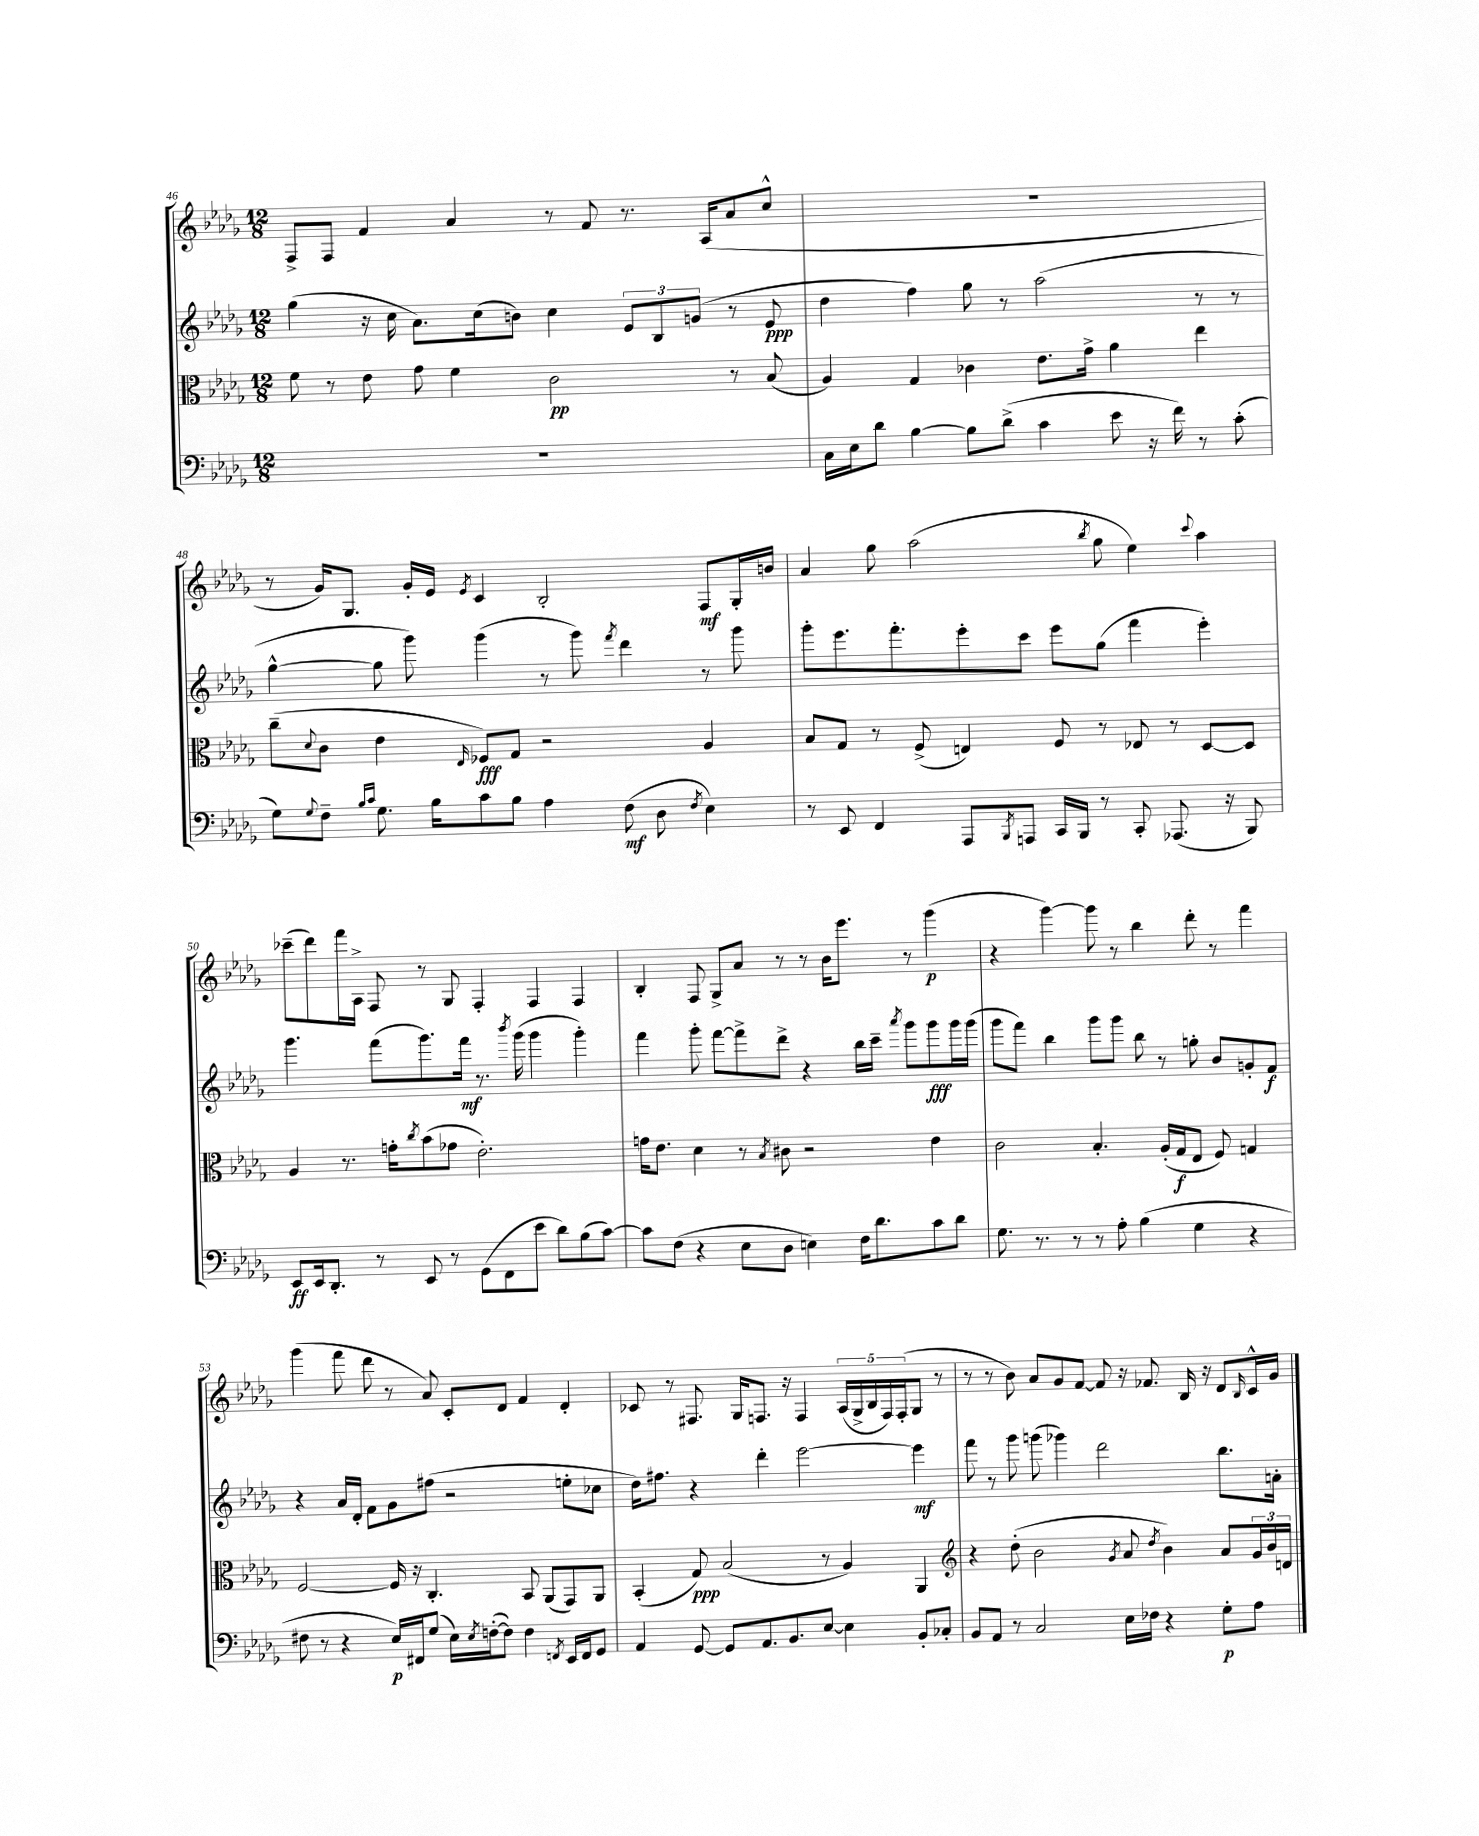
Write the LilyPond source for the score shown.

<<
\new StaffGroup <<
\new Staff = "s0" {
    \clef treble \key des \major \numericTimeSignature \time 12/8
    f8-> f8 f'4 aes'4 r8 f'8 r8. aes16( aes'8 c''8-^ |
    R1. |
    r8 ges'16) ges8. ges'16-. ees'16 \acciaccatura { ees'8 } c'4 bes2-. f8\mf ges16-. b'16 |
    aes'4 ges''8 aes''2( \acciaccatura { bes''8 } ges''8 ees''4) \appoggiatura { c'''8 } aes''4 |
    ces'''8--( des'''8) f'''16 aes16-> f8 r8 ges8 f4-. f4 f4 |
    bes4-. f8 ges8-> aes'8 r8 r8 bes'16 ees'''8. r8 ges'''4\p( |
    r4 ges'''4~) ges'''8 r8 bes''4 des'''8-. r8 f'''4 |
    ges'''4( f'''8 des'''8 r8 aes'8) c'8-. des'8 f'4 des'4-. |
    ces'8 r8 fis8. ges16 f8. r16 f4 \tuplet 5/4 { aes16( ges16-> bes16 f16) f16-.( } ges8 r8 |
    r8 r8 bes'8) aes'8 ges'8 f'8~ f'8 r16 fes'8. bes16 r16 des'8 \grace { bes16 } c'16-^ ges'16 \bar "|." |
}
\new Staff = "s1" {
    \clef treble \key des \major \numericTimeSignature \time 12/8
    ges''4( r16 c''16 aes'8.) c''16( b'8) c''4 \tuplet 3/2 { ees'8 bes8 g'8( } r8 ees'8\ppp |
    des''4 f''4) ges''8 r8 aes''2( r8 r8 |
    ges''4~-^ ges''8 ges'''8) ges'''4( r8 ges'''8) \acciaccatura { f'''8 } des'''4 r8 ges'''8 |
    ges'''8-. ees'''8. f'''8.-. ees'''8-. c'''8 ees'''8 ges''8( f'''4 ees'''4-.) |
    ges'''4. f'''8( ges'''8.) f'''16\mf r8. \acciaccatura { bes'''8 } ges'''16( ges'''4 ges'''4-.) |
    f'''4 ges'''8-. f'''8~ f'''8-> des'''8-> r4 bes''16 c'''16-- \acciaccatura { aes'''8 } ges'''8 ges'''8\fff ges'''16 ges'''16( |
    ges'''8 f'''8) bes''4 ges'''8 ges'''8 bes''8 r8 g''8-. bes'8 g'8-. f'8\f |
    r4 aes'16 des'16-. f'8 ges'8 fis''8( r2 e''8-. ces''8 |
    des''16) fis''8. r4 des'''4-. ees'''2~ ees'''4\mf |
    f'''8 r8 ges'''8 g'''8( ges'''4) des'''2 bes''8. a'16-. \bar "|." |
}
\new Staff = "s2" {
    \clef alto \key des \major \numericTimeSignature \time 12/8
    f'8 r8 ees'8 ges'8 f'4 c'2\pp r8 bes8( |
    aes4) ges4 ces'4 ees'8. ges'16-> aes'4 ees''4 |
    c''8--( \appoggiatura { des'8 } c'8 ees'4 \grace { ees16 } fes8\fff) ges8 r2 aes4 |
    bes8 ges8 r8 f8->( e4) f8 r8 ees8 r8 des8~ des8 |
    aes4 r8. g'16-. \acciaccatura { c''8 } bes'8( ges'8 ees'2.-.) |
    g'16 ees'8. des'4 r8 \acciaccatura { bes8 } cis'8 r2 ees'4 |
    c'2 bes4.-. aes16-.( ges16\f ees8 f8) g4 |
    f2~ f16 r16 c4.-. bes,8 aes,8( ges,8) aes,8 |
    bes,4-.( ges8\ppp) bes2( r8 aes4) aes,4 |
    \clef treble r4 des''8-.( bes'2 \acciaccatura { ges'8 } aes'8 \acciaccatura { des''8 } bes'4) aes'8 \tuplet 3/2 { ges'16 bes'16 d'16 } \bar "|." |
}
\new Staff = "s3" {
    \clef bass \key des \major \numericTimeSignature \time 12/8
    R1. |
    c16 ees16 des'8 bes4~ bes8 des'8->( c'4 ees'8 r16 f'16) r8 c'8-.( |
    ges8) \appoggiatura { ges8 } f8-- \grace { bes16 c'16 } ges8. bes16 c'8 bes8 aes4 f8\mf( des8 \acciaccatura { f8 } ees4) |
    r8 ees,8 f,4 aes,,8 \acciaccatura { bes,,8 } a,,8 c,16 bes,,16 r8 c,8-. aes,,8.( r16 bes,,8) |
    ees,8\ff ees,16 des,8.-. r8 ees,8 r8 ges,8( f,8 ees'8 des'8) bes8( c'8~) |
    c'8 f8( r4 ees8 des8 e4) f16 des'8. c'8 des'8 |
    ges8. r8. r8 r8 aes8-. bes4( ges4 r4 |
    fis8 r8 r4 ees16\p) fis,16 ges8( ees16) \acciaccatura { ees8 } f16~-.( f8) f4 \acciaccatura { f,8 } ees,16 f,16 ges,8 |
    aes,4 ges,8~ ges,8 aes,8. bes,8. ees8~ ees4 bes,8-. ces8-. |
    bes,8 aes,8 r8 c2 ees16 fes16 r4 ges8-.\p aes8 \bar "|." |
}
>>
>>
\layout { \context { \Score currentBarNumber = #46 } }
